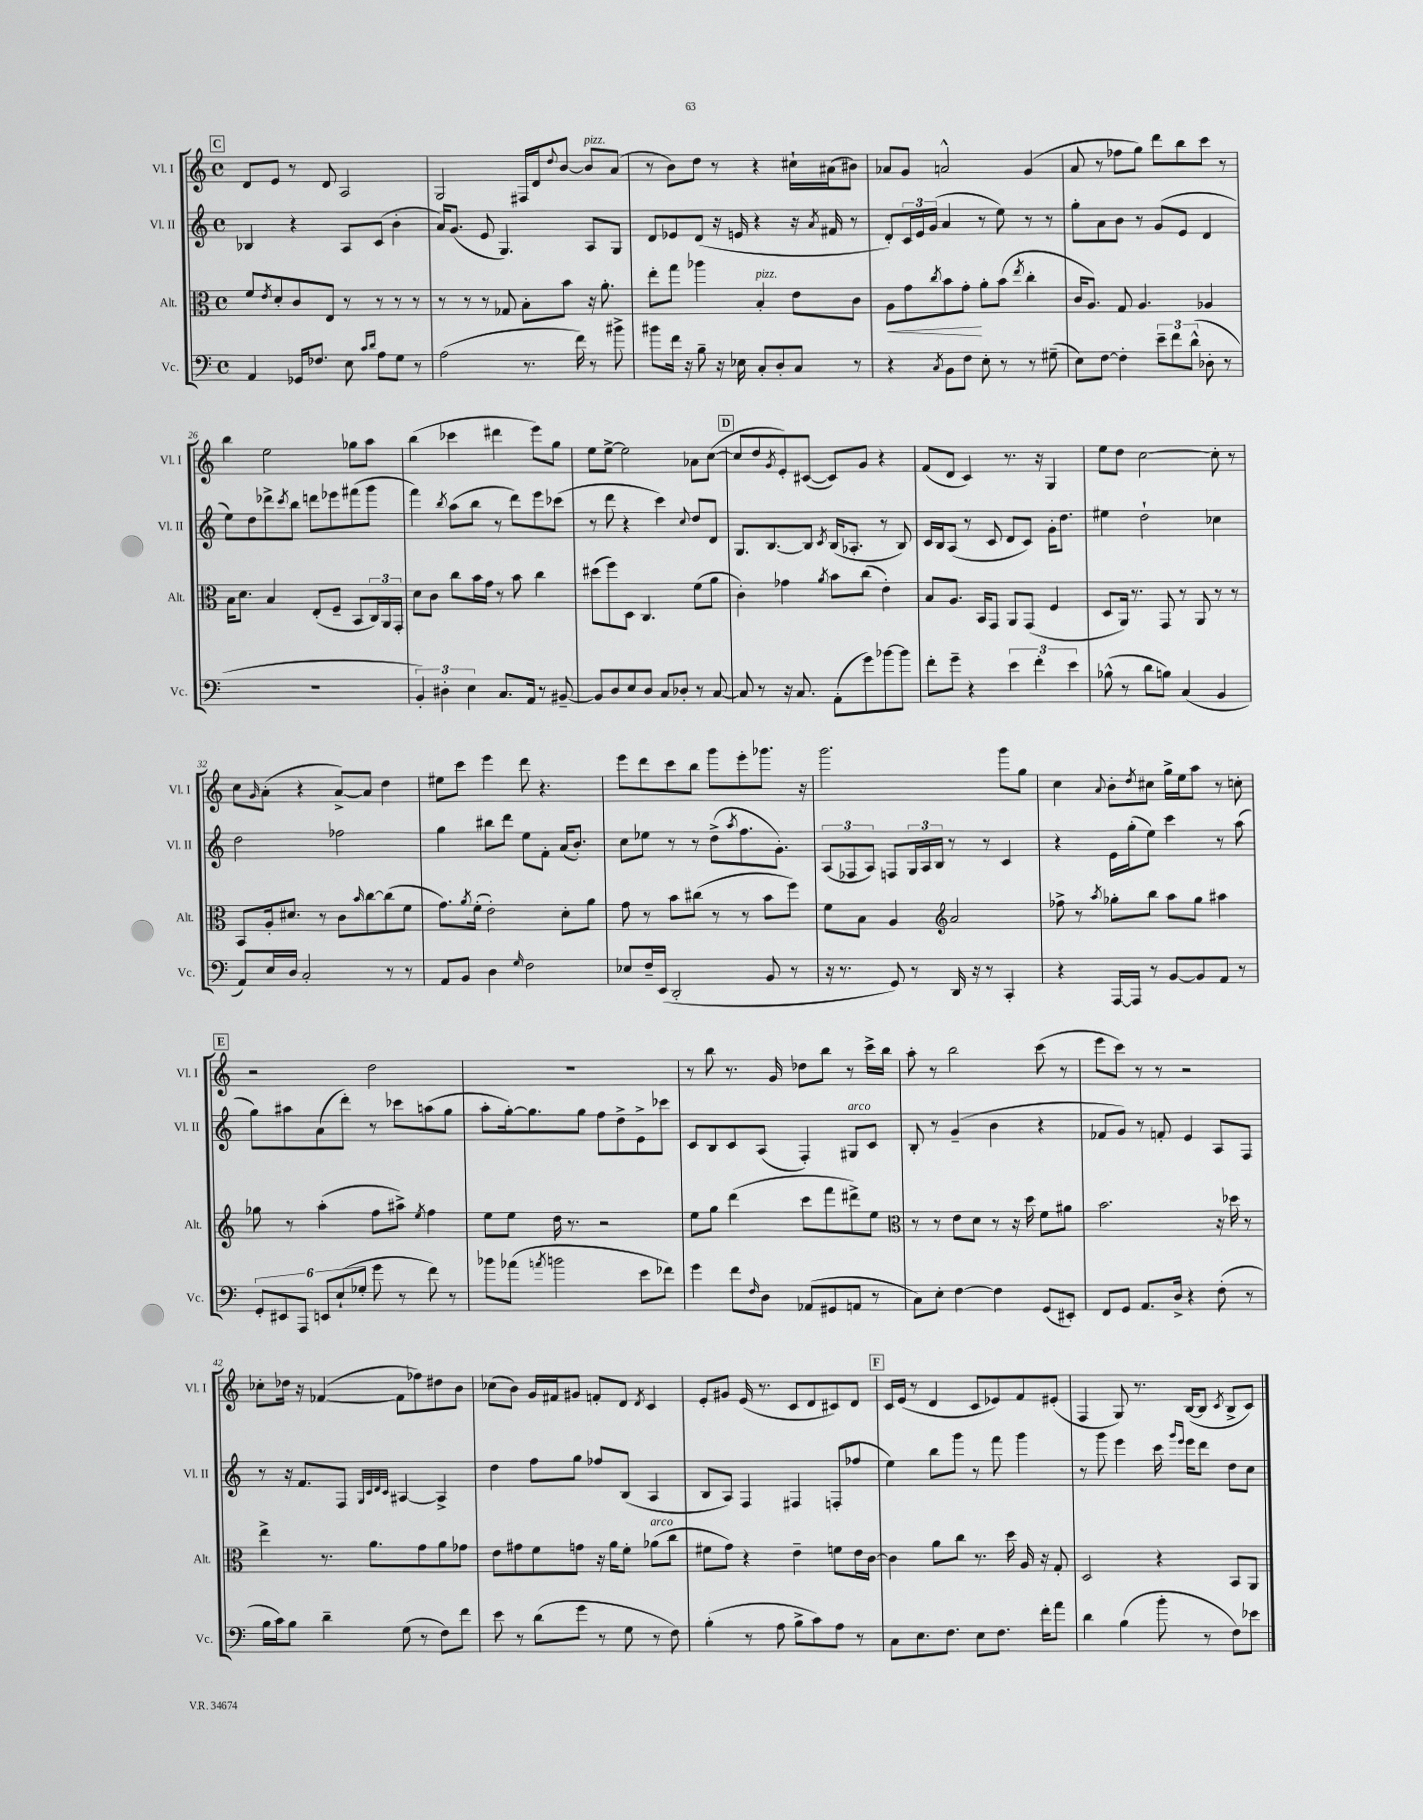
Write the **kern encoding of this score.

**kern	**kern	**dynam	**kern	**kern
*part4	*part3	*part3	*part2	*part1
*staff4	*staff3	*staff3	*staff2	*staff1
*I"Vc.	*I"Alt.	*	*I"Vl. II	*I"Vl. I
*I'Vc.	*I'Alt.	*	*I'Vl. II	*I'Vl. I
*clefF4	*clefC3	*	*clefG2	*clefG2
*k[]	*k[]	*	*k[]	*k[]
*M4/4	*M4/4	*	*M4/4	*M4/4
*met(c)	*met(c)	*	*met(c)	*met(c)
!!LO:REH:place=s1:t=C
=21	=21	=21	=21	=21
4AA/	8f/L	.	4B-X/	8d/L
.	8qe/	.	.	.
.	8d'/	.	.	8e/J
16GG-X/KL	8c/	.	4r	8r
8.F-X/J	.	.	.	.
.	8E/J	.	.	8d/
8E\	8r	.	8A/L	2A/
16qqc/LL	.	.	.	.
16qqd/JJ	.	.	.	.
8A\L	8r	.	(8c/J	.
8G\J	8r	.	4b'\	.
8r	8r	.	.	.
=22	=22	=22	=22	=22
(2A\	8r	.	16a/KL)	2G/
.	.	.	(8.g/J	.
.	8r	.	.	.
.	8r	.	8e/	.
.	8G-X/	.	4.G/)	.
8.r	8B'\L	.	.	16F#X/LL
.	.	.	.	16d/J
.	.	.	.	8qqdd/
.	8b\J	.	.	[8b/J
16f\)	.	.	.	.
!	!	!	!	!LO:TX:a:i:t=pizz.
8r	16r	.	8A/L	8b/L]
.	8.a'\	.	.	.
8b#X^\	.	.	8G/J	(8a/J
=23	=23	=23	=23	=23
8b#X\L	8ee'\L	.	8d/L	8r
16f\Jk	8gg\J	.	8e-X/	8b\L)
16r	.	.	.	.
8B~\	4aa-X\	.	(8d/J	8dd\J
16r	.	.	16r	8r
16E-X\	.	.	16en/	.
!	!LO:TX:a:i:t=pizz.	!	!	!
8C'/L	4B'/	.	4r	4r
8D'/	.	.	.	.
8C/J	8e\L	.	16r	16cc#X`\LL
.	.	.	8qa/	.
.	.	.	16f#X/	(16a#X\J
8r	8c\J	.	8r	8b#X\J)
=24	=24	=24	=24	=24
!	!	!LO:HP:b	!	!
4r	8A\L	<	8d'/L)	8a-X/L
.	8g\	.	24c/L	8g/J
.	.	.	24e/	.
.	.	.	(24g/JJ	.
8qC/	8qcc/	.	.	.
8BB\L	8b\	.	4a/	2an^^/
8F\J	8g'\J	.	.	.
8E'\	8a'\L	[	8r	.
8r	(8b\J	.	8ee\)	.
.	8qee/	.	.	.
8r	4cc'\	.	8r	(4g/
(8G#X~\	.	.	8r	.
=25	=25	=25	=25	=25
8E\L)	16c/KL	.	8gg'\L	8a/
.	8.A/J)	.	.	.
[8F\J	.	.	8a\	8r
4F'\]	8G/	.	8b\J	8ff-X\L
.	4.A/	.	8r	8gg\J)
12e~\L	.	.	(8g/L	8ddd\L
12f\	.	.	.	.
.	.	.	8e/J	8bb\
(12d^^\J	.	.	.	.
8D-X'\	4A-X/	.	4d/	8ccc\J
8r	.	.	.	8r
!!LO:LB:g=z
=26	=26	=26	=26	=26
1r	16B\KL	.	8ee\L)	4bb\
.	8.d\J	.	.	.
.	.	.	8dd\	.
.	4B/	.	8ddd-X^\	2ee\
.	.	.	8qccc/	.
.	.	.	8bb\J	.
.	(8E'/L	.	8dddn\L	.
.	8F~/J	.	8eee-X\	.
.	8BB/L	.	(8fff#X\	8gg-X\L
.	24C/L)	.	8ggg\J	8aa\J
.	24AA/	.	.	.
.	24GG'/JJ	.	.	.
=27	=27	=27	=27	=27
6BB'/)	8d\L	.	4fff\)	(4bb\
.	8c\J	.	.	.
6D#X'\	.	.	.	.
.	.	.	8qbb/	.
.	8cc\L	.	(8aa\L	4ccc-X\
6E\	.	.	.	.
.	16b\L	.	8bb\J	.
.	16g\JJ	.	.	.
8.C/L	8r	.	8r	4ddd#X\
.	8b\	.	8ddd\L)	.
16AA/Jk	.	.	.	.
8r	4cc\	.	8eee\	8eee\L)
[8BB#X~/	.	.	(8ccc-X\J	8gg\J
=28	=28	=28	=28	=28
8BB#/L]	(8dd#X\L	.	8r	8ee\L
8D/	8ff\)	.	8ddd\	[8ee^\J
8E/	8D\J	.	4r	2ee\]
8D/J	4.C/	.	.	.
8C/L	.	.	4ccc\)	.
8D-X'/J	.	.	.	.
.	.	.	8qqcc/	.
8r	(8f\L	.	8dd/L	8a-X\L
[8C/	8a\J	.	8d/J	([8cc\J
!!LO:REH:place=s1:t=D
=29	=29	=29	=29	=29
8C/]	4c'\)	.	8.G/L	8cc/L]
8r	.	.	.	8dd/
.	.	.	[8.B/	.
.	.	.	.	8qg/
16r	4g-X\	.	.	8e'/)
8.C/	.	.	.	.
.	.	.	8B/J]	([8c#X/J
.	8qa/	.	8qc/	.
(8AA'\L	8b\L	.	(16B/KL	8c#/L])
.	.	.	8.A-X'/J	.
8g\)	(8cc\J	.	.	8g/J
[8b-X\	4e'\)	.	8r	4r
8b-\J]	.	.	8B/)	.
=30	=30	=30	=30	=30
8f'\L	8B/L	.	16c/LL	(8f/L
.	.	.	16B/J	.
8g~\J	8.A/J	.	(8A/J	8d/J
4r	.	.	8r	4c/)
.	16BB/KL	.	.	.
.	8GG/J	.	8c/	.
6e\	8AA/L	.	8d/L	8.r
.	(8GG/J	.	8c/J)	.
6f'\	.	.	.	.
.	.	.	.	16r
.	4F/	.	16g'\KL	4G/
.	.	.	8.dd\J	.
6e\	.	.	.	.
=31	=31	=31	=31	=31
(8B-X^^\	8D/L	.	4ee#X\	8ee\L
8r	16AA/Jk)	.	.	8dd\J
.	8.r	.	.	.
8d\L	.	.	2dd`\	[2cc\
8Bn\J)	8GG/	.	.	.
(4C/	8r	.	.	.
.	8AA/	.	.	.
4BB/	8r	.	4cc-X\	8cc'\]
.	8r	.	.	8r
!!LO:LB:g=z
=32	=32	=32	=32	=32
8AA/L)	8BB/L	.	2dd\	8cc\L
.	.	.	.	16qqg/
16E/L	16A'/k	.	.	(8a'\J
16D/JJ	8.d#X/J	.	.	.
2C'/	.	.	.	4r
.	8r	.	.	.
.	8c\L	.	2ff-X\	[8a^/L)
.	16qqb/	.	.	.
.	[8cc\	.	.	8a/J]
8r	(8cc\]	.	.	4dd\
8r	8f\J	.	.	.
=33	=33	=33	=33	=33
8AA/L	8.g\L)	.	4gg\	8ee#X\L
8BB/J	.	.	.	8ccc\J
.	8qa/	.	.	.
.	(16f'\Jk	.	.	.
4D\	2e'\)	.	8bb#X\L	4eee\
.	.	.	8ddd\J	.
16qqG/	.	.	.	.
2F\	.	.	8ee\L	8ddd\
.	.	.	8f'\J	4.r
.	8d'\L	.	(16a/KL	.
.	.	.	8.b'/J)	.
.	8a\J	.	.	.
=34	=34	=34	=34	=34
8E-X/L	8g\	.	8cc\L	8eee\L
16F~/L	8r	.	8ee-X\J	8ddd\
(16EE/JJ	.	.	.	.
2DD'/	8b\L	.	8r	8ccc\
.	(8cc#X\J	.	8r	8bb\J
.	8r	.	(8dd^\L	8ggg\L
.	.	.	8qaa/	.
.	8r	.	8.ff\	8eee'\
8BB/	8b\L	.	.	8.ggg-X\J
.	.	.	8.g'\J)	.
8r	8ff\J)	.	.	.
.	.	.	.	16r
=35	=35	=35	=35	=35
16r	8f\L	.	(12A/L	2.ggg\
8.r	.	.	.	.
.	.	.	12F-X/	.
.	8B\J	.	.	.
.	.	.	12A/J)	.
8GG/)	4A/	.	8Fn/L	.
8r	.	.	24G/L	.
.	.	.	24A/	.
.	.	.	24B/JJ	.
*	*clefG2	*	*	*
16DD/	2a/	.	8r	.
16r	.	.	.	.
8r	.	.	8r	.
4CC'/	.	.	4c/	8ggg\L
.	.	.	.	8gg\J
=36	=36	=36	=36	=36
4r	8ff-X^\	.	4r	4cc\
.	8r	.	.	.
.	8qaa/	.	.	8qqa/
[16AAA/LL	8gg-X'\L	.	16e\LL	8b'\L
16AAA/JJ]	.	.	(16gg'\J	.
.	.	.	.	8qdd/
8r	8bb\J	.	8ee\J)	8cc#X\J
[8BB/L	8aa\L	.	4ccc\	16gg^\LL
.	.	.	.	16ee\J
8BB/]	8gg-\J	.	.	8aa\J
8AA/J	4aa#X\	.	8r	8r
8r	.	.	(8aa\	8ccn'\
!!LO:LB:g=z
!!LO:REH:place=s1:t=E
=37	=37	=37	=37	=37
12GG'/L	8gg-X\	.	8gg\L)	2r
12EE#X/	.	.	.	.
.	8r	.	8aa#X\	.
12AAA/J	.	.	.	.
12EEn/L	(4aa'\	.	(8a\	.
(12E`/	.	.	.	.
.	.	.	8ddd'\J)	.
12G-X'/J	.	.	.	.
8g\	8ff\L	.	8r	2dd\
8r	8aa#X^\J)	.	8ccc-X\L	.
.	8qee/	.	.	.
8f\)	4ff\	.	(8aan\	.
8r	.	.	8gg\J	.
=38	=38	=38	=38	=38
8b-X\L	8ee\L	.	8aa'\L	1r
(8a-X\J	8ee\J	.	[16gg'\k)	.
.	.	.	8.gg\]	.
8qan/	.	.	.	.
2bn\	16dd\	.	.	.
.	8.r	.	.	.
.	.	.	8gg\J	.
.	2r	.	8ff\L	.
.	.	.	8dd^\	.
8e\L	.	.	8e^\	.
8f-X\J)	.	.	8ccc-X\J	.
=39	=39	=39	=39	=39
4g\	8ee\L	.	8c/L	8r
.	8gg\J	.	8B/	8bb\
8f\L	(4ddd\	.	8c/	8.r
16qqF/	.	.	.	.
8D\J	.	.	(8A/J	.
.	.	.	.	16g/
(8AA-X/L	8ccc\L	.	4F'/)	8dd-X\L
8GG#X/	8fff\	.	.	8bb\J
!	!	!	!LO:TX:a:i:t=arco	!
8AAn/J	8ddd#X^\)	.	8G#X/L	8r
8r	8ee\J	.	8c/J	16ccc^\LL
.	.	.	.	16bb\JJ
=40	=40	=40	=40	=40
*	*clefC3	*	*	*
8C\L)	8r	.	8B'/	8aa'\
8E'\J	8r	.	8r	8r
[4F\	8e\L	.	(4g~/	2bb\
.	8d\J	.	.	.
4F\]	8r	.	4b\	.
.	16r	.	.	.
.	16dd\	.	.	.
(8GG/L	8f\L	.	4r	(8ccc\
8EE#X'/J)	8a#X\J	.	.	8r
=41	=41	=41	=41	=41
8FF/L	2.b\	.	8f-X/L	8eee\L
8GG/J	.	.	8g/J)	8ccc\J)
8.AA/L	.	.	8r	8r
.	.	.	8fn'/	8r
16D^/Jk	.	.	.	.
4r	.	.	4e/	2r
(8F'\	16r	.	8A/L	.
.	16dd-X\	.	.	.
8r	8r	.	8F/J	.
!!LO:LB:g=z
=42	=42	=42	=42	=42
16B\LL	4ee^\	.	8r	8cc-X'\L
16c\J)	.	.	.	.
8B\J	.	.	16r	16dd-X\Jk
.	.	.	8.f/L	16r
4d~\	8.r	.	.	([4f-X/
.	.	.	8F/J	.
.	8.a\L	.	.	.
.	.	.	32qqG/LLL	.
.	.	.	32qqc/	.
.	.	.	32qqd/	.
.	.	.	32qqc/JJJ	.
(8G\	.	.	[4A#X/	8f-\L]
8r	8g\	.	.	8ff-X\)
8F\L)	8a\	.	4A#^/]	8dd#X\
8f\J	8g-X\J	.	.	8b\J
=43	=43	=43	=43	=43
8e\	8e\L	.	4dd\	(8cc-X\L
8r	8g#X\	.	.	8b\J)
(8d\L	8f\	.	8ff\L	16g/LL
.	.	.	.	16f#X/J
8g\J	8gn\J	.	8gg\J	8g#X/J
8r	16r	.	8ff-X/L	8fn'/L
.	16a\KL	.	.	.
8G\	8f'\J	.	(8B/J	8d/J
.	.	.	.	8qd/
!	!LO:TX:a:i:t=arco	!	!	!
8r	(8a-X\L	.	4A/	4c/
8F\)	8cc\J	.	.	.
=44	=44	=44	=44	=44
(4B'\	8f#X\L	.	8B/L	8e'/L
.	8g\J)	.	8A/J)	8g#X/J
8r	4r	.	4F/	(16e/
.	.	.	.	8.r
8A\	.	.	.	.
8B^\L	4e~\	.	4F#X/	8c/L
8c\)	.	.	.	8d/
8A\J	8fn\L	.	(8Fn'/L	8c#X/)
8r	16e\L	.	8ff-X/J	8d/J
.	[16c\JJ	.	.	.
!!LO:REH:place=s1:t=F
=45	=45	=45	=45	=45
8C\L	4c\]	.	4ee\)	16c/LL
.	.	.	.	(16e/JJ
8.E\	.	.	.	8r
.	8a\L	.	8bb\L	4d/
8.F\J	.	.	.	.
.	8cc\J	.	8ggg\J	.
8E\L	8.r	.	8r	8c/L
8.F\J	.	.	8fff\	8e-X/)
.	16dd\	.	.	.
.	16A/	.	4ggg\	8f/
16f'\KL	16r	.	.	.
8a\J	8G'/	.	.	(8e#X'/J
=46	=46	=46	=46	=46
4d\	2D/	.	8r	4F/
.	.	.	8ggg\	.
(4B\	.	.	4eee\	8G/)
.	.	.	.	8.r
8b'\	4r	.	16ccc\	.
.	.	.	16qqggg/LL	.
.	.	.	16qqeee/JJ	.
.	.	.	16eee\KL	([16B/KL
8r	.	.	8ddd\J	8B/J]
.	.	.	.	8qc/
8F\L)	8BB/L	.	8dd\L	8B^/L
8e-X\J	8AA/J	.	8cc\J	8c/J)
==	==	==	==	==
*-	*-	*-	*-	*-
